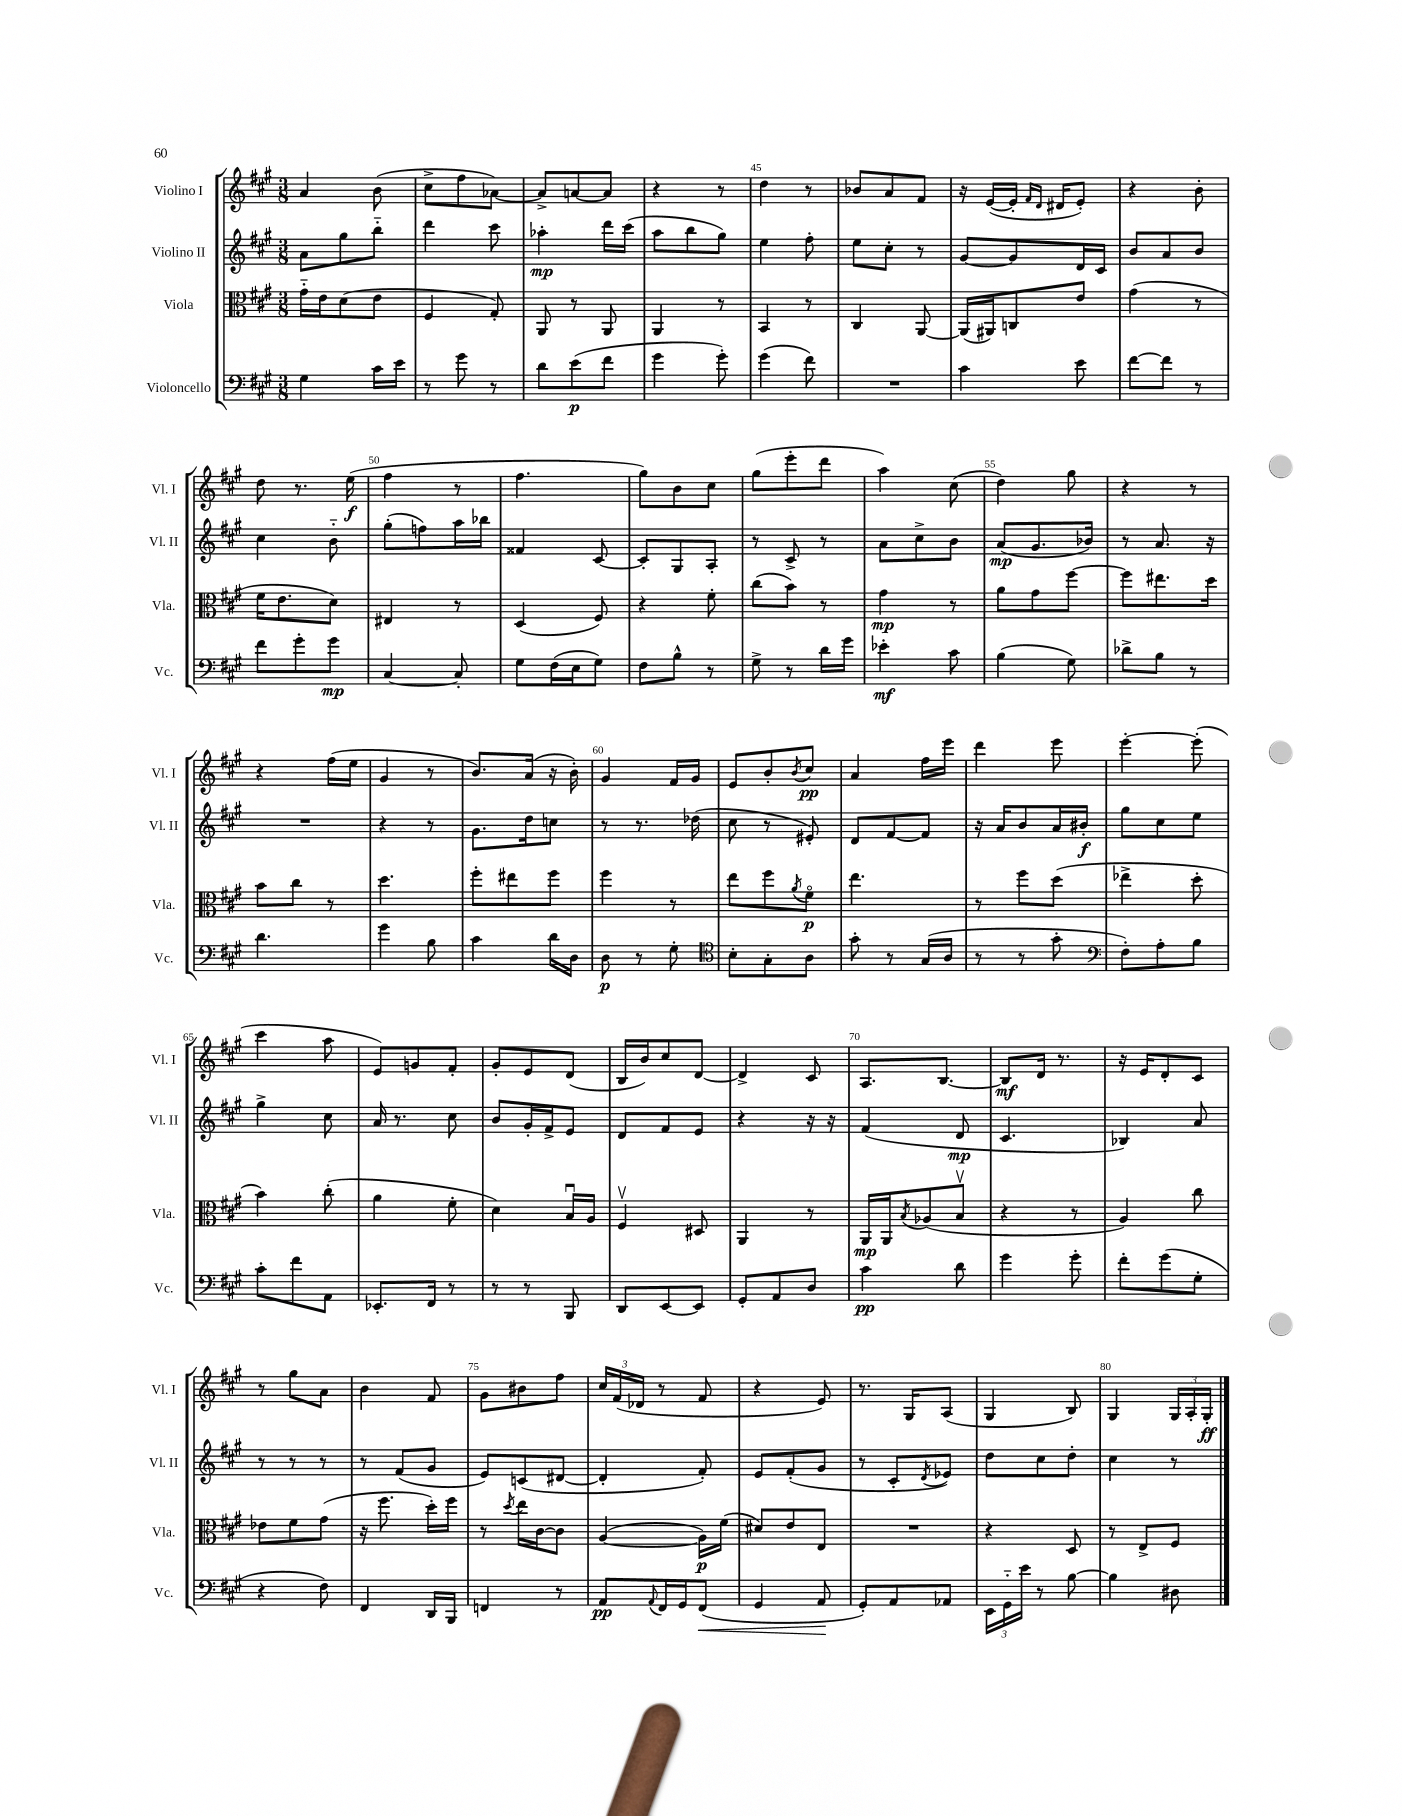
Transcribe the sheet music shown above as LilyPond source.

<<
\new StaffGroup <<
\new Staff = "s0" \with { instrumentName = "Violino I" shortInstrumentName = "Vl. I" } {
    \clef treble \key a \major \numericTimeSignature \time 3/8
    a'4 b'8( |
    cis''8-> fis''8 aes'8~) |
    aes'8-> a'8~ a'8 |
    r4 r8 |
    d''4 r8 |
    bes'8 a'8 fis'8 |
    r16 e'16~( e'16-. \grace { fis'16 d'16 } dis'16 e'8-.) |
    r4 b'8-. |
    d''8 r8. e''16\f( |
    fis''4 r8 |
    fis''4. |
    gis''8) b'8 cis''8 |
    gis''8( e'''8-. d'''8 |
    a''4) cis''8( |
    d''4) gis''8 |
    r4 r8 |
    r4 fis''16( e''16 |
    gis'4 r8 |
    b'8.) a'16( r16 b'16-.) |
    gis'4 fis'16 gis'16 |
    e'8 b'8-. \acciaccatura { b'8 } cis''8\pp |
    a'4 fis''16 e'''16 |
    d'''4 e'''8 |
    e'''4~-. e'''8-.( |
    cis'''4 a''8 |
    e'8) g'8 fis'8-. |
    gis'8-. e'8 d'8( |
    b16 b'16) cis''8 d'8~ |
    d'4-> cis'8 |
    a8. b8.~ |
    b8\mf d'16 r8. |
    r16 e'16 d'8-. cis'8 |
    r8 gis''8 a'8 |
    b'4 fis'8 |
    gis'8 bis'8 fis''8 |
    \tuplet 3/2 { cis''16 fis'16( des'16 } r8 fis'8 |
    r4 e'8) |
    r8. gis16 a8( |
    gis4 b8) |
    gis4 \tuplet 3/2 { gis16 a16-. gis16-.\ff } \bar "|." |
}
\new Staff = "s1" \with { instrumentName = "Violino II" shortInstrumentName = "Vl. II" } {
    \clef treble \key a \major \numericTimeSignature \time 3/8
    a'8 gis''8 b''8-_ |
    d'''4 cis'''8 |
    aes''4-.\mp d'''16 cis'''16( |
    a''8 b''8 gis''8) |
    e''4 fis''8-. |
    e''8 cis''8-. r8 |
    gis'8~ gis'8 d'16 cis'16 |
    b'8 a'8 b'8 |
    cis''4 b'8-_ |
    gis''8-.( f''8) a''16 bes''16 |
    fisis'4 cis'8~ |
    cis'8-. gis8 a8-. |
    r8 cis'8-> r8 |
    a'8 cis''8-> b'8 |
    a'8\mp( gis'8. bes'16) |
    r8 a'8. r16 |
    R4. |
    r4 r8 |
    gis'8. d''16 c''8 |
    r8 r8. des''16( |
    cis''8 r8 eis'8-.) |
    d'8 fis'8~ fis'8 |
    r16 a'16 b'8 a'16 bis'16-.\f |
    gis''8 cis''8 e''8 |
    gis''4-> cis''8 |
    a'16 r8. cis''8 |
    b'8 gis'16-. fis'16-> e'8 |
    d'8 fis'8 e'8 |
    r4 r16 r16 |
    fis'4( d'8\mp |
    cis'4. |
    bes4) a'8 |
    r8 r8 r8 |
    r8 fis'8( gis'8 |
    e'8) c'8( dis'8~ |
    dis'4-. fis'8-.) |
    e'8 fis'8-.( gis'8 |
    r8 cis'8-. \acciaccatura { d'8 } ees'8) |
    d''8 cis''8 d''8-. |
    cis''4 r8 \bar "|." |
}
\new Staff = "s2" \with { instrumentName = "Viola" shortInstrumentName = "Vla." } {
    \clef alto \key a \major \numericTimeSignature \time 3/8
    gis'16-_ e'16 d'8( e'8 |
    fis4 gis8-.) |
    a,8 r8 a,8 |
    a,4 r8 |
    b,4 r8 |
    cis4 a,8~ |
    a,16( ais,16) c8 e'8 |
    gis'4( r8 |
    fis'16 e'8. d'8) |
    eis4 r8 |
    d4( fis8) |
    r4 fis'8-. |
    cis''8( b'8) r8 |
    gis'4\mp r8 |
    a'8 gis'8 fis''8~ |
    fis''8 eis''8. d''16 |
    b'8 cis''8 r8 |
    d''4. |
    fis''8-. eis''8 fis''8 |
    fis''4 r8 |
    e''8 fis''8 \acciaccatura { a'8 } fis'8\flageolet\p |
    e''4. |
    r8 fis''8 d''8( |
    ees''4-> d''8-. |
    b'4) cis''8-.( |
    a'4 fis'8-. |
    d'4) b16\downbow a16 |
    fis4\upbow dis8 |
    a,4 r8 |
    a,16\mp a,16 \acciaccatura { b8 } aes8( b8\upbow |
    r4 r8 |
    a4) cis''8 |
    ees'8 fis'8 gis'8( |
    r16 fis''8. d''16-.) fis''16 |
    r8 \acciaccatura { d''8 } e''16 cis'16~ cis'8 |
    a4~( a16\p) fis'16( |
    dis'8) e'8 e8 |
    R4. |
    r4 d8 |
    r8 e8-> fis8 \bar "|." |
}
\new Staff = "s3" \with { instrumentName = "Violoncello" shortInstrumentName = "Vc." } {
    \clef bass \key a \major \numericTimeSignature \time 3/8
    gis4 cis'16 e'16 |
    r8 gis'8 r8 |
    d'8 e'8\p( fis'8 |
    gis'4 gis'8-.) |
    gis'4( fis'8) |
    R4. |
    cis'4 e'8 |
    fis'8~ fis'8 r8 |
    fis'8 gis'8-. gis'8\mp |
    cis4~ cis8-. |
    gis8 fis16( e16 gis8) |
    fis8 b8-^ r8 |
    gis8-> r8 d'16 gis'16 |
    ees'4-.\mf cis'8 |
    b4( gis8) |
    des'8-> b8 r8 |
    d'4. |
    gis'4 b8 |
    cis'4 d'16 d16 |
    d8\p r8 gis8-. |
    \clef tenor b8-. gis8-. a8 |
    gis'8-. r8 gis16( a16 |
    r8 r8 gis'8-. |
    \clef bass fis8-.) a8-. b8 |
    cis'8-. fis'8 a,8 |
    ees,8.-. fis,16 r8 |
    r8 r8 b,,8 |
    d,8 e,8~ e,8 |
    gis,8-. a,8 d8 |
    cis'4\pp d'8 |
    gis'4 gis'8-. |
    fis'8-. gis'8( gis8-. |
    r4 fis8) |
    fis,4 d,16 b,,16 |
    f,4 r8 |
    a,8\pp \appoggiatura { a,8 } fis,16 gis,16 fis,8\<( |
    gis,4 a,8\! |
    gis,8-.) a,8 aes,8 |
    \tuplet 3/2 { e,16 gis,16-_ e'16 } r8 b8~ |
    b4 dis8 \bar "|." |
}
>>
>>
\layout { \context { \Score currentBarNumber = #41 \override BarNumber.break-visibility = ##(#f #t #t) barNumberVisibility = #(every-nth-bar-number-visible 5) } }
